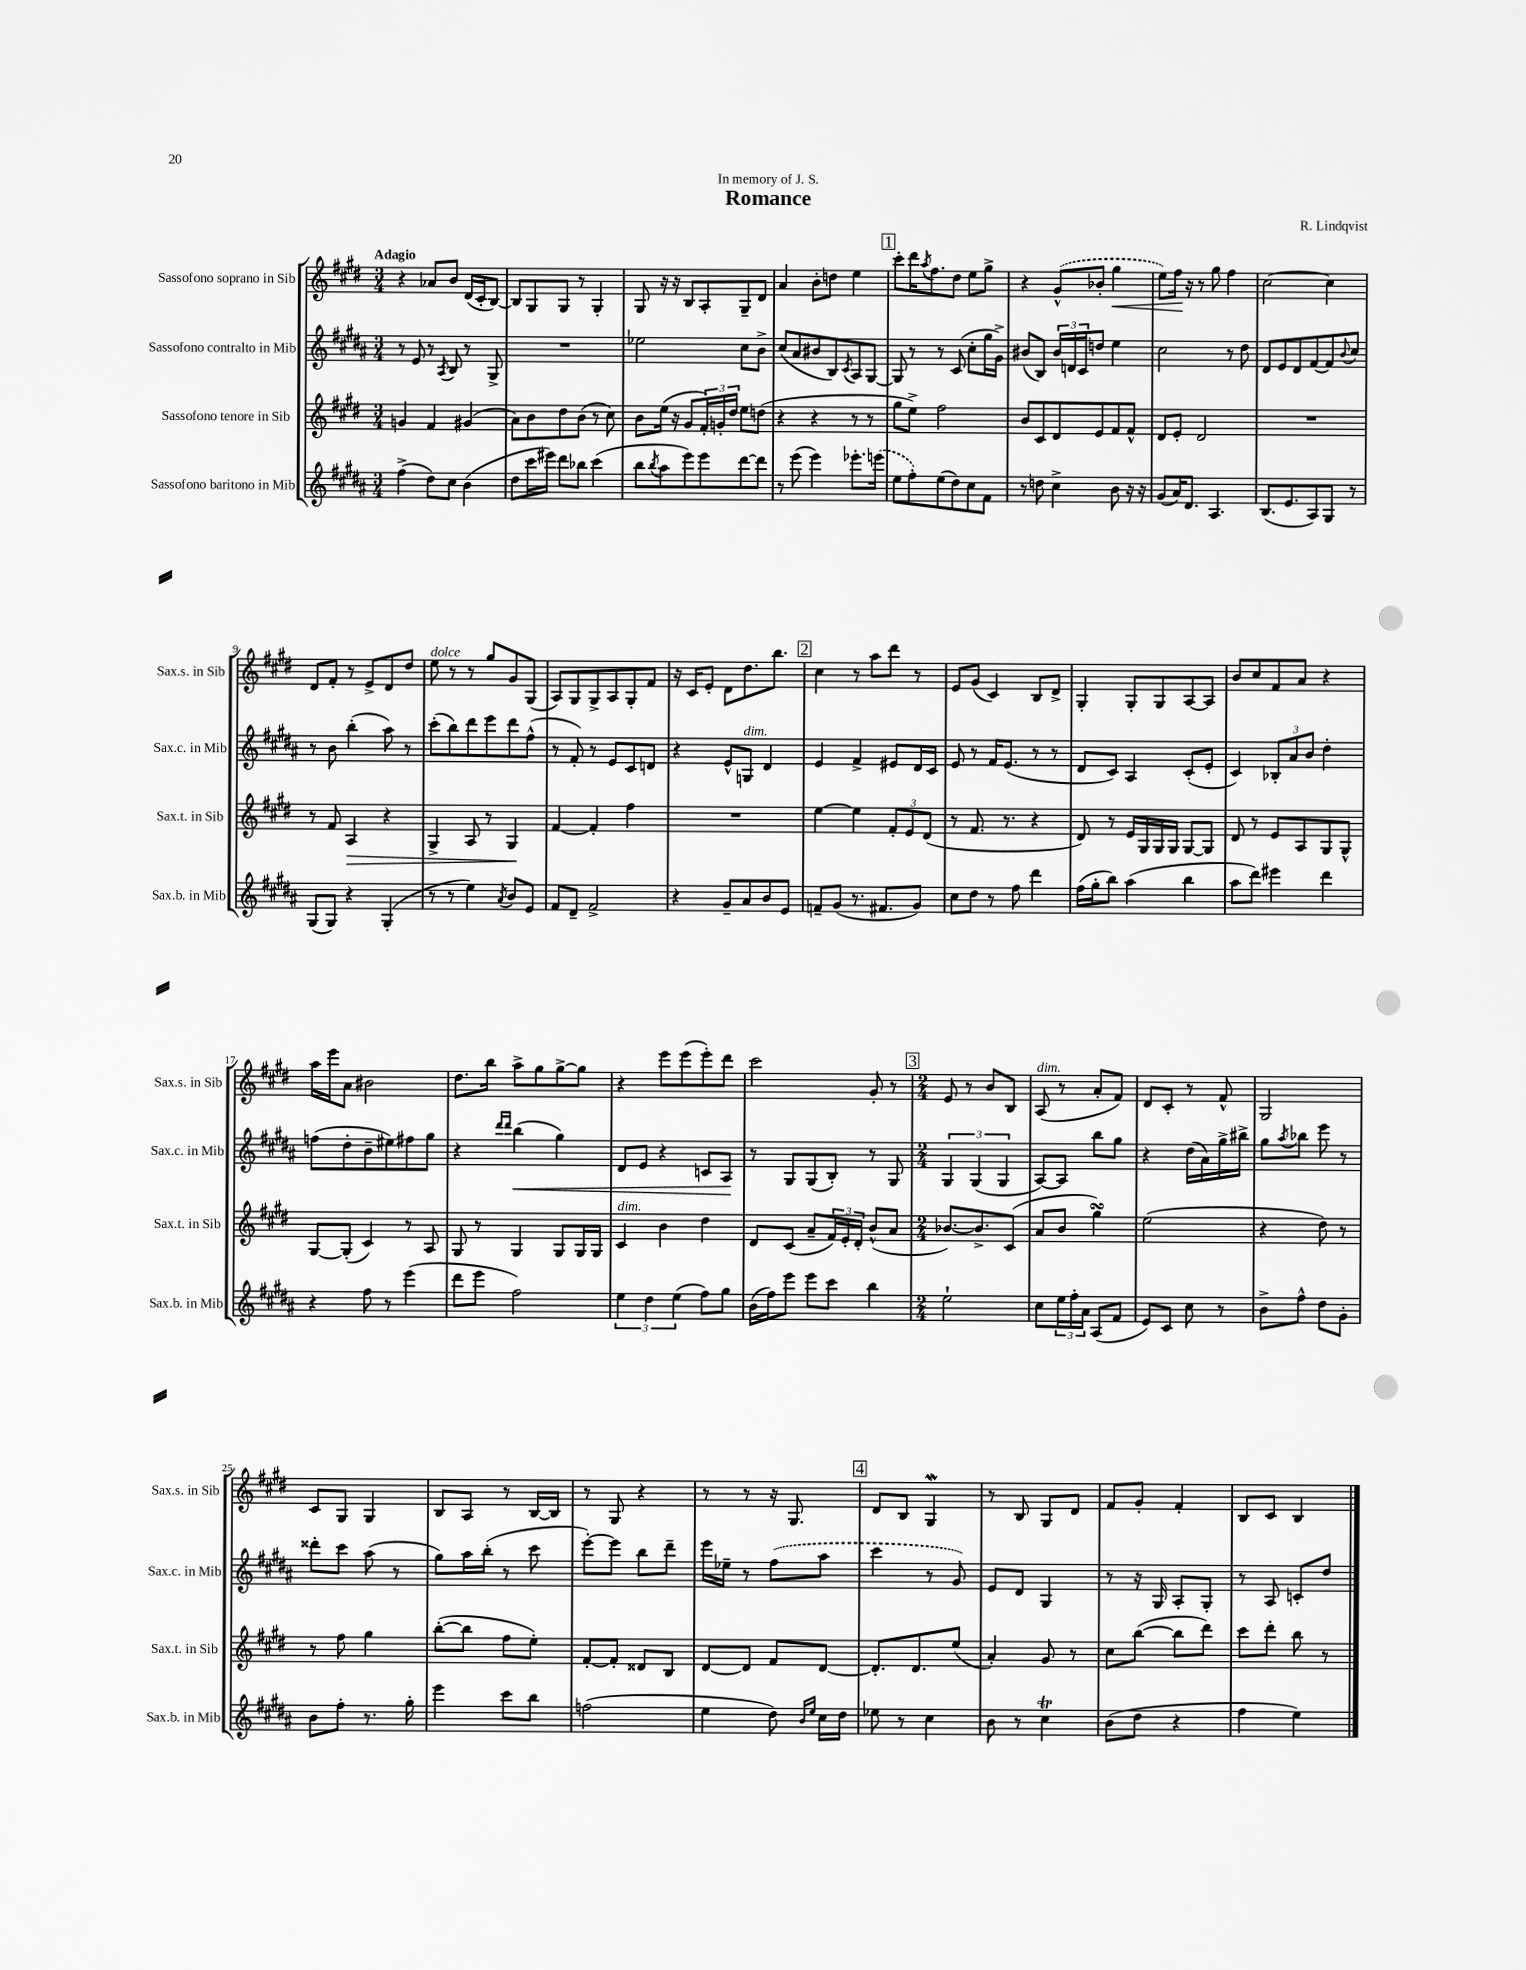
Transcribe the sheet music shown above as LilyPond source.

\header { title = "Romance" composer = "R. Lindqvist" dedication = "In memory of J. S." }
<<
\new StaffGroup <<
\new Staff = "s0" \with { instrumentName = "Sassofono soprano in Sib" shortInstrumentName = "Sax.s. in Sib" } {
    \clef treble \key e \major \numericTimeSignature \time 3/4 \tempo "Adagio"
    r4 aes'8 b'8 dis'16( cis'16-. b8~) |
    b8 gis8 gis8 r8 gis4-. |
    gis8 r16 r16 b8 a8-. gis8-- dis'8 |
    a'4 b'8-. d''8 e''4 |
    \mark \markup { \box "1" } cis'''8-. dis'''16 \acciaccatura { a''8 } fis''8. dis''8 e''8 gis''8-> |
    r4 \once \slurDashed gis'8-^( bes'8-. gis''4\< |
    e''8) fis''16\! r16 r8 gis''8 fis''4 |
    cis''2~ cis''4 |
    dis'8 fis'8-. r8 e'8-> dis'8 dis''8 |
    e''8^\markup { \italic "dolce" } r8 r8 gis''8 gis'8 gis8( |
    a8) gis8 gis8-> a8 gis8-. fis'8 |
    r16 cis'16 e'8-. dis'8 dis''8. b''8. |
    \mark \markup { \box "2" } cis''4 r8 a''8 dis'''8 r8 |
    e'8 gis'8( cis'4) b8 dis'8-> |
    gis4-. gis8-. gis8 a8~ a8 |
    b'8 cis''8 fis'8 a'8 r4 |
    a''16 e'''16 a'8 bis'2 |
    dis''8. b''16 a''8-> gis''8 gis''8~-> gis''8 |
    r4 e'''8 e'''8( e'''8-.) dis'''8 |
    cis'''2 gis'8-. r8 |
    \mark \markup { \box "3" } \numericTimeSignature \time 2/4 e'8 r8 b'8 b8 |
    a8^\markup { \italic "dim." }( r8 a'8-. fis'8) |
    dis'8 cis'8-. r8 fis'8-^ |
    gis2 |
    cis'8 gis8 gis4 |
    b8 a8 r8 b16~ b16 |
    r8 gis8 r4 |
    r8 r8 r16 gis8. |
    \mark \markup { \box "4" } dis'8 b8 gis4\mordent |
    r8 b8 gis8 dis'8 |
    fis'8 gis'8-. fis'4-. |
    b8 cis'8 b4 \bar "|." |
}
\new Staff = "s1" \with { instrumentName = "Sassofono contralto in Mib" shortInstrumentName = "Sax.c. in Mib" } {
    \clef treble \key b \major \numericTimeSignature \time 3/4
    r8 e'8 r8 \acciaccatura { ais8 } b8 r8 gis8-> |
    R2. |
    ees''2 cis''8 b'8-> |
    cis''8( ais'8 bis'8 b8) \acciaccatura { cis'8 } ais8 gis8~ |
    \mark \markup { \box "1" } gis8 r8 r8 cis'8( cis''8-. gis''16 gis'16->) |
    bis'8( b8) \tuplet 3/2 { bis'16 d'16 cis'16 } d''8 e''4 |
    cis''2 r8 dis''8 |
    dis'8 e'8 dis'8 fis'8~ fis'8 \appoggiatura { b'8 } cis''8 |
    r8 b'8 b''4-.( ais''8) r8 |
    cis'''8-.( b''8) dis'''8 e'''8 dis'''8 fis''8-^( |
    r8 fis'8-.) r8 e'8 cis'8 d'8 |
    r4 e'8-^ g8^\markup { \italic "dim." } dis'4 |
    \mark \markup { \box "2" } e'4 fis'4-> eis'8 dis'16 cis'16 |
    e'8 r8 fis'16 e'8.( r8 r8 |
    dis'8 cis'8) ais4 cis'8-.( e'8-. |
    cis'4) \tuplet 3/2 { bes8-. ais'8 b'8 } dis''4-. |
    f''8( dis''8-. b'8-- eis''8) fis''8 gis''8 |
    r4 \grace { dis'''16 dis'''16 } b''4\<( gis''4) |
    dis'8 e'8 r4 c'8 ais8\! |
    r8 gis8 gis8( b8-.) r8 gis8 |
    \mark \markup { \box "3" } \numericTimeSignature \time 2/4 \tuplet 3/2 { gis4 gis4( gis4 } |
    ais8~) ais8 b''8 gis''8 |
    r4 dis''16( ais'16) gis''16-> bis''16-> |
    gis''8 \acciaccatura { ais''8 } bes''8 e'''8 r8 |
    disis'''8-. cis'''8 ais''8( r8 |
    gis''8) ais''16 b''16-.( r8 cis'''8 |
    e'''8~-.) e'''8 b''8 dis'''8-- |
    e'''16 ees''16-- r8 \once \slurDashed fis''8( ais''8 |
    \mark \markup { \box "4" } cis'''4 r8 gis'8) |
    e'8 dis'8 gis4 |
    r8 r16 gis16 ais8-. gis8-. |
    r8 ais8 c'8-. dis''8 \bar "|." |
}
\new Staff = "s2" \with { instrumentName = "Sassofono tenore in Sib" shortInstrumentName = "Sax.t. in Sib" } {
    \clef treble \key e \major \numericTimeSignature \time 3/4
    g'4 fis'4 gis'4( |
    a'8) b'8 dis''8 b'8( r8 cis''8) |
    b'8 e''16( r16 gis'8 \tuplet 3/2 { fis'16-.) g'16-. dis''16 } e''8 d''8( |
    r4 r4 r8 r8 |
    \mark \markup { \box "1" } gis''8 e''8->) fis''2 |
    b'8 cis'8 dis'8 e'8 fis'8 fis'8-^ |
    dis'8 e'8-. dis'2 |
    R2. |
    r8 fis'8 a4\> r4 |
    gis4-> a8 r8 gis4\! |
    fis'4~ fis'4-. fis''4 |
    R2. |
    \mark \markup { \box "2" } e''4~ e''4 \tuplet 3/2 { fis'8-. e'8 dis'8( } |
    r8 fis'8. r8. r4 |
    dis'8) r8 e'16 gis16 gis16 gis16 gis8~ gis8 |
    dis'8 r8 e'8 a8 gis8 gis8-^ |
    gis8~ gis8-.( cis'4) r8 a8 |
    gis8 r8 gis4 gis8 gis16 gis16 |
    cis'4^\markup { \italic "dim." } b'4 dis''4 |
    dis'8 cis'8( a'8-- \tuplet 3/2 { fis'16) e'16-. dis'16-. } b'8-^( a'8 |
    \mark \markup { \box "3" } \numericTimeSignature \time 2/4 bes'8.~) bes'8.-> cis'8( |
    a'8 b'8 gis''4\turn) |
    e''2( |
    r4 dis''8) r8 |
    r8 fis''8 gis''4 |
    b''8~-.( b''8 fis''8 e''8-.) |
    fis'8~-. fis'8-. disis'8 b8 |
    dis'8~ dis'8 fis'8 dis'8~ |
    \mark \markup { \box "4" } dis'8.-. dis'8. e''8( |
    a'4-.) gis'8 r8 |
    cis''8 b''8~( b''8 dis'''8) |
    cis'''8 dis'''8-. b''8 r8 \bar "|." |
}
\new Staff = "s3" \with { instrumentName = "Sassofono baritono in Mib" shortInstrumentName = "Sax.b. in Mib" } {
    \clef treble \key b \major \numericTimeSignature \time 3/4
    fis''4->( dis''8) cis''8 b'4( |
    dis''8 cis'''16 eis'''16) dis'''8 bes''8 cis'''4( |
    b''8 \acciaccatura { b''8 } ais''8 e'''8) e'''8 dis'''8~ dis'''8 |
    r8 e'''8( e'''4) ees'''8.-. \once \slurDashed e'''16( |
    \mark \markup { \box "1" } e''8 fis''8-.) e''8( dis''8) cis''8 fis'8 |
    r8 d''8 cis''4-> b'8 r16 r16 |
    gis'8( ais'16) dis'8. ais4. |
    b8.( e'8. ais8) gis8 r8 |
    gis8( gis8) r4 gis4-.( |
    r8 r8 e''4) \acciaccatura { ais'8 } b'8 e'8 |
    fis'8 dis'8-- fis'2-> |
    r4 gis'8-- ais'8 b'8 e'8 |
    \mark \markup { \box "2" } f'8-- gis'8( r8. fis'8. gis'8) |
    cis''8 dis''8 r8 fis''8 dis'''4 |
    fis''16( gis''16-. b''8) ais''4( b''4 |
    ais''8 dis'''8) eis'''4 dis'''4 |
    r4 fis''8 r8 e'''4( |
    dis'''8 e'''8 fis''2) |
    \tuplet 3/2 { e''4 dis''4 e''4( } fis''8) gis''8 |
    b'16( fis''16) e'''8 e'''8 cis'''8 b''4 |
    \mark \markup { \box "3" } \numericTimeSignature \time 2/4 e''2-! |
    cis''8 \tuplet 3/2 { e''16 fis''16-. ais'16 } ais8( fis'8 |
    e'8) cis'8 cis''8 r8 |
    b'8-> fis''8-^ dis''8 gis'8-. |
    b'8 fis''8-. r8. gis''16-. |
    e'''4 cis'''8 b''8 |
    f''2( |
    e''4 dis''8) \grace { b'16 e''16 } cis''16 dis''16 |
    \mark \markup { \box "4" } ees''8 r8 cis''4 |
    b'8 r8 cis''4\trill |
    b'8( dis''8 r4 |
    fis''4 e''4) \bar "|." |
}
>>
>>
